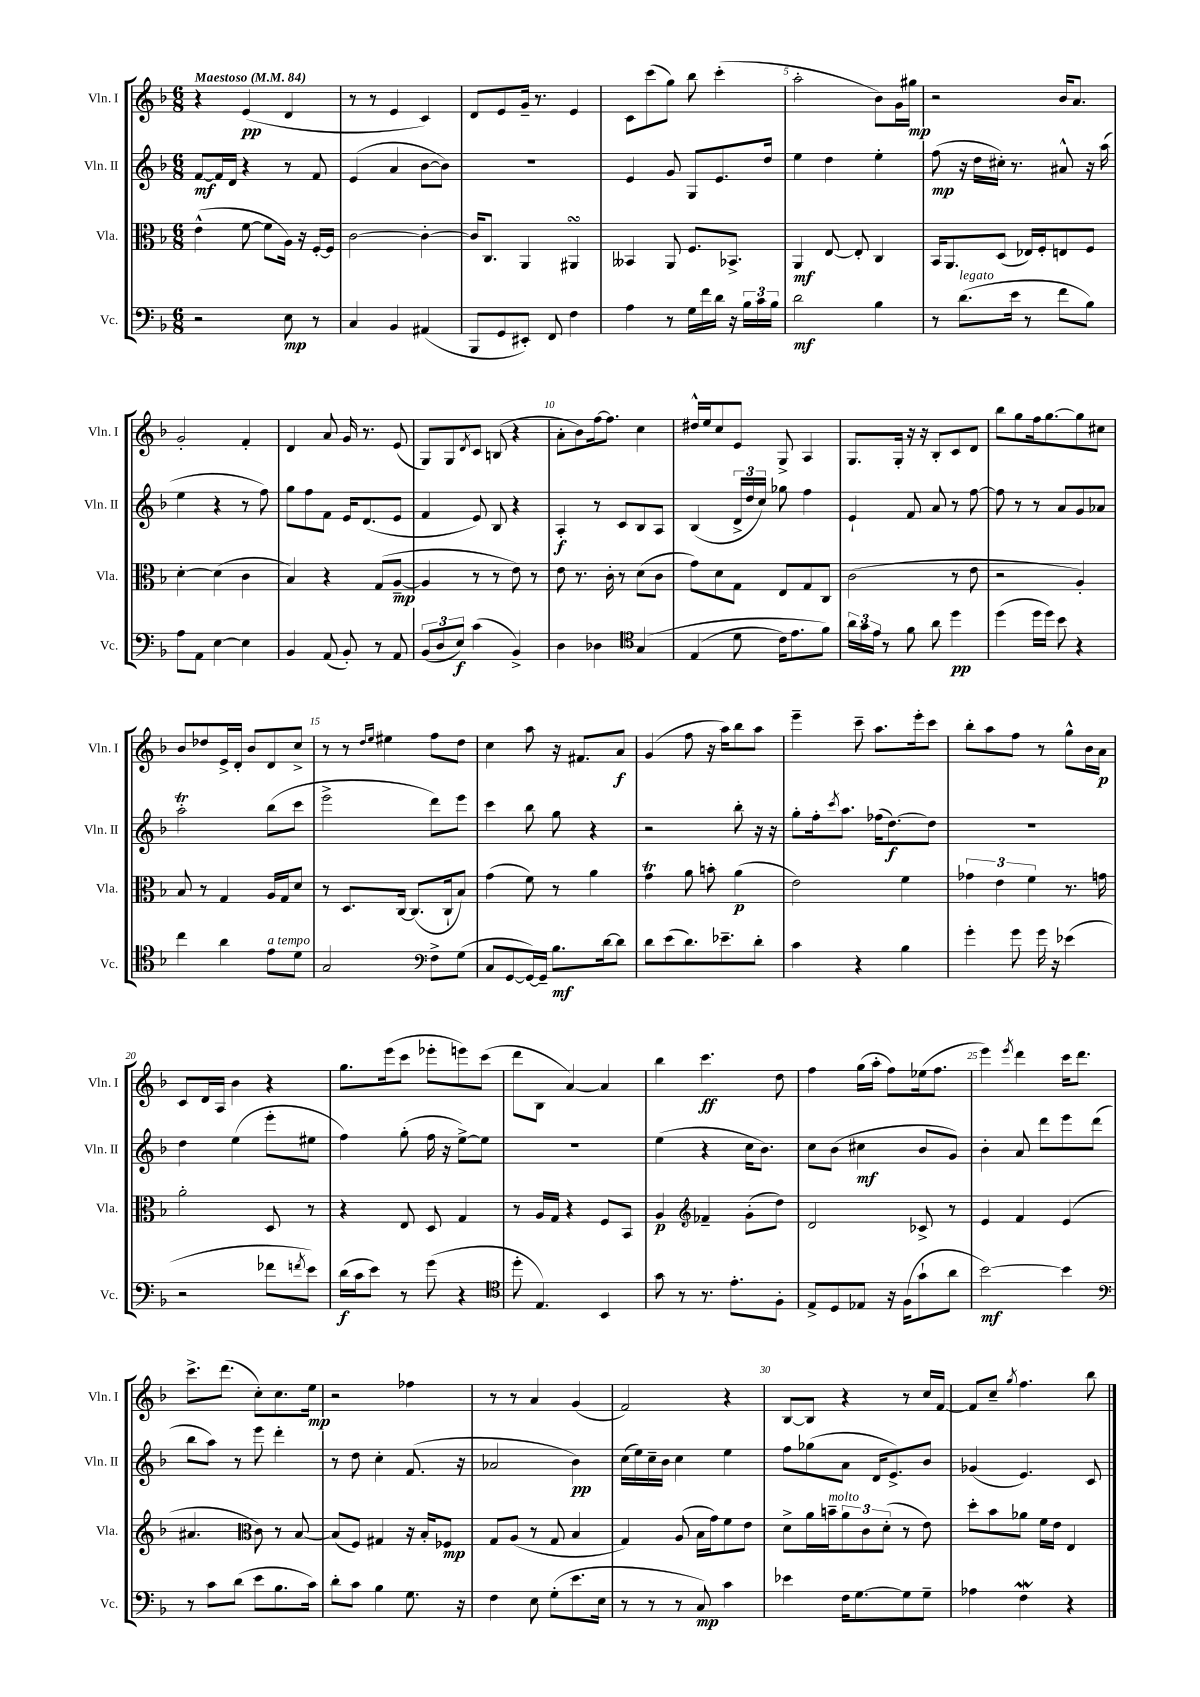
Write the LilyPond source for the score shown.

<<
\new StaffGroup <<
\new Staff = "s0" \with { instrumentName = "Vln. I" shortInstrumentName = "Vln. I" } {
    \clef treble \key f \major \numericTimeSignature \time 6/8 \tempo "Maestoso" 4 = 84
    r4 e'4\pp( d'4 |
    r8 r8 e'4 c'4) |
    d'8 e'8 g'16-- r8. e'4 |
    c'8 c'''8( g''8) bes''8 c'''4-.( |
    a''2-. bes'8) g'16 gis''16\mp |
    r2 bes'16 a'8. |
    g'2-. f'4-. |
    d'4 a'8 g'16 r8. e'8( |
    g8) g8 \acciaccatura { d'8 } c'8 b8( r4 |
    a'8-. bes'8) f''16~ f''8. c''4 |
    dis''16-^ e''16 c''8 e'8 g8-> a4 |
    g8. g16-. r16 r16 bes8-. c'8 d'8 |
    bes''8 g''8 f''16 g''8.~ g''8 cis''8 |
    bes'8 des''8 e'16-> d'16-. bes'8 d'8 c''8-> |
    r8 r8 \grace { d''16 e''16 } eis''4 f''8 d''8 |
    c''4 a''8 r16 fis'8. a'8\f |
    g'4( f''8 r16 a''16) bes''8 a''8 |
    e'''4-- c'''8-- a''8. e'''16-. c'''8 |
    bes''8-. a''8 f''8 r8 g''8-^ bes'16 a'16\p |
    c'8 d'16 a16 bes'4 r4 |
    g''8. e'''16( c'''8 ees'''8-. e'''8) c'''8( |
    d'''8 bes8 a'4~) a'4 |
    bes''4 c'''4.\ff d''8 |
    f''4 g''16( a''16-. f''8) ees''16( f''8. |
    e'''4) \acciaccatura { e'''8 } d'''4 c'''16 d'''8. |
    c'''8.-> d'''8.( c''8-.) c''8. e''16\mp |
    r2 fes''4 |
    r8 r8 a'4 g'4( |
    f'2) r4 |
    bes8~ bes8 r4 r8 c''16 f'16~ |
    f'8 c''8-- \acciaccatura { g''8 } f''4. bes''8 \bar "|." |
}
\new Staff = "s1" \with { instrumentName = "Vln. II" shortInstrumentName = "Vln. II" } {
    \clef treble \key f \major \numericTimeSignature \time 6/8
    f'8~\mf f'16 d'16 r4 r8 f'8 |
    e'4( a'4 bes'8~ bes'8) |
    R2. |
    e'4 g'8 g8 e'8. d''16 |
    e''4 d''4 e''4-. |
    f''8\mp( r16 d''16 cis''16-.) r8. ais'8-^ r16 a''16( |
    e''4 r4 r8 f''8) |
    g''8 f''8 f'8 e'16 d'8.( e'8 |
    f'4 e'8) bes8 r4 |
    a4-.\f r8 c'8 bes8 a8 |
    bes4( \tuplet 3/2 { d'16-> d''16 c''16) } ges''8 f''4 |
    e'4-! f'8 a'8 r8 f''8~ |
    f''8 r8 r8 a'8 g'8 aes'8 |
    a''2-.\trill bes''8( c'''8 |
    e'''2-> d'''8) e'''8 |
    c'''4 bes''8 g''8 r4 |
    r2 bes''8-. r16 r16 |
    g''8-. f''16-. \acciaccatura { c'''8 } a''8. fes''16( d''8.~\f) d''8 |
    R2. |
    d''4 e''4( e'''8-. eis''8 |
    f''4) g''8-.( f''16 r16 e''8~->) e''8 |
    R2. |
    e''4( r4 c''16 bes'8.) |
    c''8 bes'8( cis''4\mf bes'8 g'8) |
    bes'4-. a'8 d'''8 e'''8 d'''8( |
    bes''8 a''8) r8 e'''8 d'''4-. |
    r8 d''8 c''4-. f'8.( r16 |
    aes'2 bes'4\pp) |
    c''16( e''16) c''16-- bes'16 c''4 e''4 |
    f''8 ges''8( a'8 d'16 e'8.->) bes'8 |
    ges'4( e'4.) c'8 \bar "|." |
}
\new Staff = "s2" \with { instrumentName = "Vla." shortInstrumentName = "Vla." } {
    \clef alto \key f \major \numericTimeSignature \time 6/8
    e'4-^( f'8~ f'8 a16) r16 f16~-. f16 |
    c'2~ c'4~-. |
    c'16 c8. a,4 ais,4\turn |
    beses,4 a,8 f8. bes,8.-> |
    a,4\mf e8~ e8-. c4 |
    bes,16 a,8. d8( ees16) f16-. e8 f8 |
    d'4~-. d'4( c'4 |
    bes4) r4 g8( a8~--\mp |
    a4 r8 r8 e'8) r8 |
    e'8 r8. c'16-. r8 d'8( c'8 |
    g'8) d'8 g8 e8 g8 c8 |
    c'2( r8 e'8 |
    r2 a4-.) |
    bes8 r8 g4 a16 g16 d'8 |
    r8 d8. c16~ c8.( c16-! bes8) |
    g'4( f'8) r8 a'4 |
    g'4\trill a'8 b'8-. a'4\p( |
    e'2) f'4 |
    \tuplet 3/2 { ges'4 e'4 f'4 } r8. g'16 |
    a'2-. d8 r8 |
    r4 e8 d8 g4 |
    r8 a16 g16 r4 f8 bes,8 |
    a4\p \clef treble fes'4-- g'8-.( d''8) |
    d'2 ces'8-> r8 |
    e'4 f'4 e'4( |
    ais'4. \clef alto c'8) r8 bes8~ |
    bes8( f8) gis4 r16 bes16-. fes8\mp |
    g8 a8( r8 g8 bes4 |
    g4) a8( bes16 g'16) f'8 e'8 |
    d'8-> a'16 b'16--^\markup { \italic "molto" } \tuplet 3/2 { a'8 c'8 d'8-.( } r8 e'8) |
    d''8-. bes'8 aes'8 f'16 e'16 e4 \bar "|." |
}
\new Staff = "s3" \with { instrumentName = "Vc." shortInstrumentName = "Vc." } {
    \clef bass \key f \major \numericTimeSignature \time 6/8
    r2 e8\mp r8 |
    c4 bes,4 ais,4( |
    bes,,8 g,8 eis,8-.) f,8 f4 |
    a4 r8 g16 f'16 d'16 r16 \tuplet 3/2 { bes16 c'16 bes16 } |
    d'2\mf bes4 |
    r8 d'8.^\markup { \italic "legato" }( e'16 r8 f'8 bes8) |
    a8 a,8 e4~ e4 |
    bes,4 a,8( bes,8-.) r8 a,8 |
    \tuplet 3/2 { bes,8( d8 e8\f) } c'4( bes,4->) |
    d4 des4 \clef tenor g4\( |
    e4( d'8 c'16) e'8. f'8\) |
    \tuplet 3/2 { a'16 g'16 e'16 } r8 f'8 a'8 d''4\pp |
    d''4( d''16 d''16) bes'8 r4 |
    c''4 a'4 e'8^\markup { \italic "a tempo" } d'8 |
    g2 \clef bass f8-> g8( |
    c8 g,8~ g,16~) g,16-- bes8.\mf d'16~ d'8 |
    d'8 e'8( d'8.) ees'8.-- d'8-. |
    c'4 r4 bes4 |
    g'4-. g'8 g'16 r16 ees'4( |
    r2 fes'8 \acciaccatura { f'8 } e'8) |
    d'16\f( c'16 e'8) r8 g'8( r4 |
    \clef tenor d''8-. e4.) bes,4 |
    g'8 r8 r8. e'8.-. f8-. |
    e8-> d8 ees8 r16 f16( g'8-! a'8 |
    bes'2~\mf) bes'4 |
    \clef bass r8 c'8 d'8( e'8 bes8. c'16) |
    d'8-. c'8 bes4 g8. r16 |
    f4 e8 g8-.( e'8. e16 |
    r8 r8 r8 c8\mp) c'4 |
    ees'4 f16 g8.~ g8 g8-- |
    aes4 f4\mordent r4 \bar "|." |
}
>>
>>
\layout { \context { \Score \override BarNumber.break-visibility = ##(#f #t #t) barNumberVisibility = #(every-nth-bar-number-visible 5) } }
